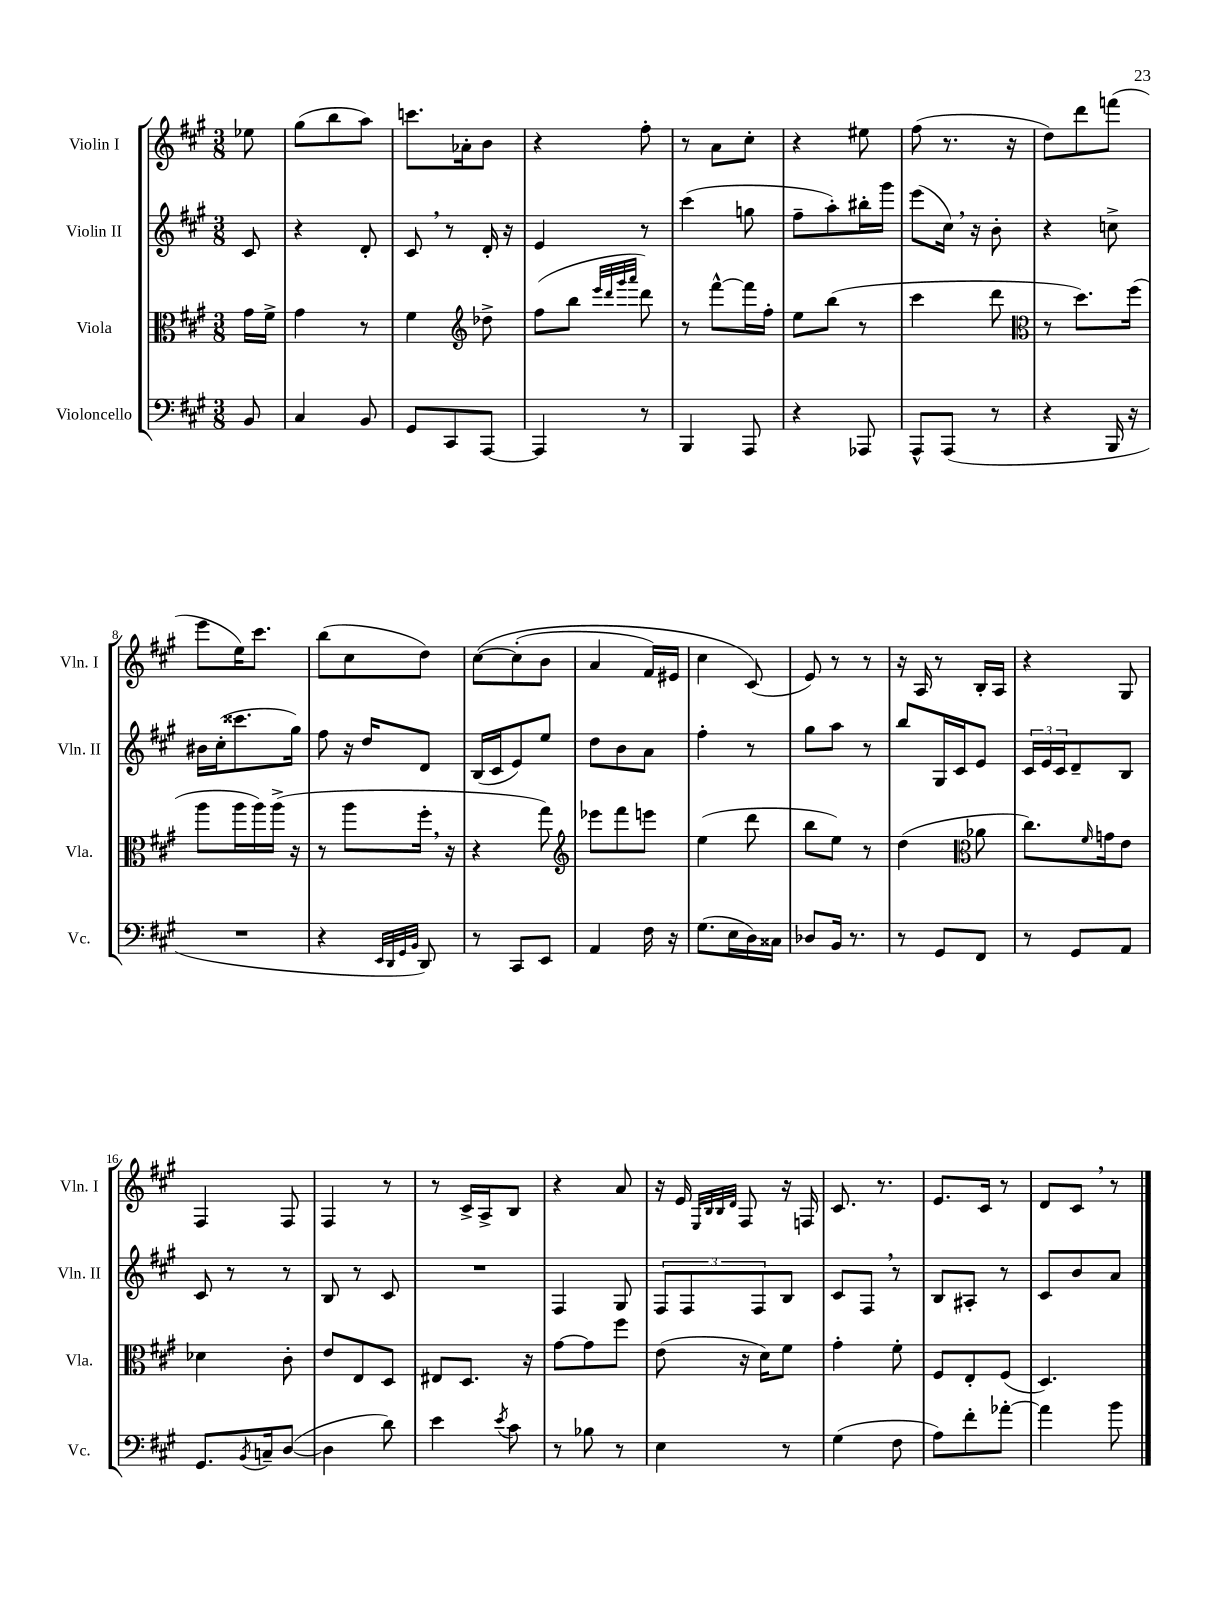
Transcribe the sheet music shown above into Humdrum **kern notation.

**kern	**kern	**kern	**kern
*staff4	*staff3	*staff2	*staff1
*clefF4	*clefC3	*clefG2	*clefG2
*k[f#c#g#]	*k[f#c#g#]	*k[f#c#g#]	*k[f#c#g#]
*M3/8	*M3/8	*M3/8	*M3/8
8BB	16g#	8c#	8ee-
.	16f#^	.	.
=	=	=	=
4C#	4g#	4r	(8gg#
.	.	.	8bb
8BB	8r	8d'	8aa)
=	=	=	=
8GG#	4f#	8c#	8.ccc
8CC#	.	8r	.
.	.	.	16a-'
*	*clefG2	*	*
[8AAA	8dd-^	16d'	8b
.	.	16r	.
=	=	=	=
4AAA]	(8ff#	4e	4r
.	8bb	.	.
.	32qqeee	.	.
.	32qqddd	.	.
.	32qqggg#	.	.
.	32qqaaa	.	.
8r	8ddd)	8r	8ff#'
=	=	=	=
4BBB	8r	(4ccc#	8r
.	[8fff#^^	.	8a
8AAA	16fff#]	8gg	8cc#'
.	16ff#'	.	.
=	=	=	=
4r	8ee	8ff#~	4r
.	(8bb	8aa')	.
8AAA-	8r	16bb#'	8ee#
.	.	16ggg#	.
=	=	=	=
8AAA^^	4ccc#	(8eee	(8ff#
(8AAA	.	16cc#)	8.r
.	.	16r	.
8r	8ddd	8b'	.
.	.	.	16r
=	=	=	=
*	*clefC3	*	*
4r	8r	4r	8dd)
.	8.dd)	.	8ddd
16BBB	.	8cc^	(8fff
16r	(16ff#	.	.
=	=	=	=
4.r	8aa	16b#	8eee
.	.	(16cc#'	.
.	16aa	8.ccc##	16ee)
.	16aa)	.	8.ccc#
.	(16aa^	.	.
.	16r	16gg#)	.
=	=	=	=
4r	8r	8ff#	(8bb
.	8aa	16r	8cc#
.	.	16dd	.
32qqEE	.	.	.
32qqDD	.	.	.
32qqGG#	.	.	.
32qqBB	.	.	.
8DD)	16ff#'	8d	8dd)
.	16r	.	.
=	=	=	=
8r	4r	(16B	&([8cc#
.	.	16c#	.
8CC#	.	8e)	(8cc#']
8EE	8gg#)	8ee	8b
=	=	=	=
*	*clefG2	*	*
4AA	8eee-	8dd	4a
.	8fff#	8b	.
16F#	8eee	8a	16f#)
16r	.	.	16e#
=	=	=	=
(8.G#	(4ee	4ff#'	4cc#
16E	.	.	.
16D)	8ddd	8r	(8c#&)
16C##	.	.	.
=	=	=	=
8D-	8bb	8gg#	8e)
16BB	8ee)	8aa	8r
8.r	.	.	.
.	8r	8r	8r
=	=	=	=
8r	(4dd	8bb	16r
.	.	.	16A
8GG#	.	16G#	8r
.	.	16c#	.
*	*clefC3	*	*
8FF#	8a-	8e	16B'
.	.	.	16A
=	=	=	=
8r	8.cc#)	24c#	4r
.	.	24e	.
.	.	24c#	.
8GG#	.	8d~	.
.	16qqf#	.	.
.	16g	.	.
8AA	8e	8B	8G#
=	=	=	=
8.GG#	4d-	8c#	4F#
.	.	8r	.
8qBB	.	.	.
16C~	.	.	.
([8D	8c#'	8r	8F#
=	=	=	=
4D]	8e	8B	4F#
.	8E	8r	.
8d)	8D	8c#	8r
=	=	=	=
4e	8E#	4.r	8r
.	8.D	.	16c#^
.	.	.	16A^
8qe	.	.	.
8c#	.	.	8B
.	16r	.	.
=	=	=	=
8r	[8g#	4F#	4r
8B-	8g#]	.	.
8r	8ff#	8G#	8a
=	=	=	=
4E	(8e	12F#	16r
.	.	.	16e
.	.	12F#	.
.	.	.	32qqE
.	.	.	32qqB
.	.	.	32qqB
.	.	.	32qqd
.	16r	.	8F#
.	.	12F#	.
.	16d)	.	.
8r	8f#	8B	16r
.	.	.	16F
=	=	=	=
(4G#	4g#'	8c#	8.c#
.	.	8F#	.
.	.	.	8.r
8F#	8f#'	8r	.
=	=	=	=
8A)	8F#	8B	8.e
8f#'	8E'	8A#'	.
.	.	.	16c#
[8a-'	(8F#	8r	8r
=	=	=	=
4a-]	4.D)	8c#	8d
.	.	8b	8c#
8b	.	8a	8r
==	==	==	==
*-	*-	*-	*-
